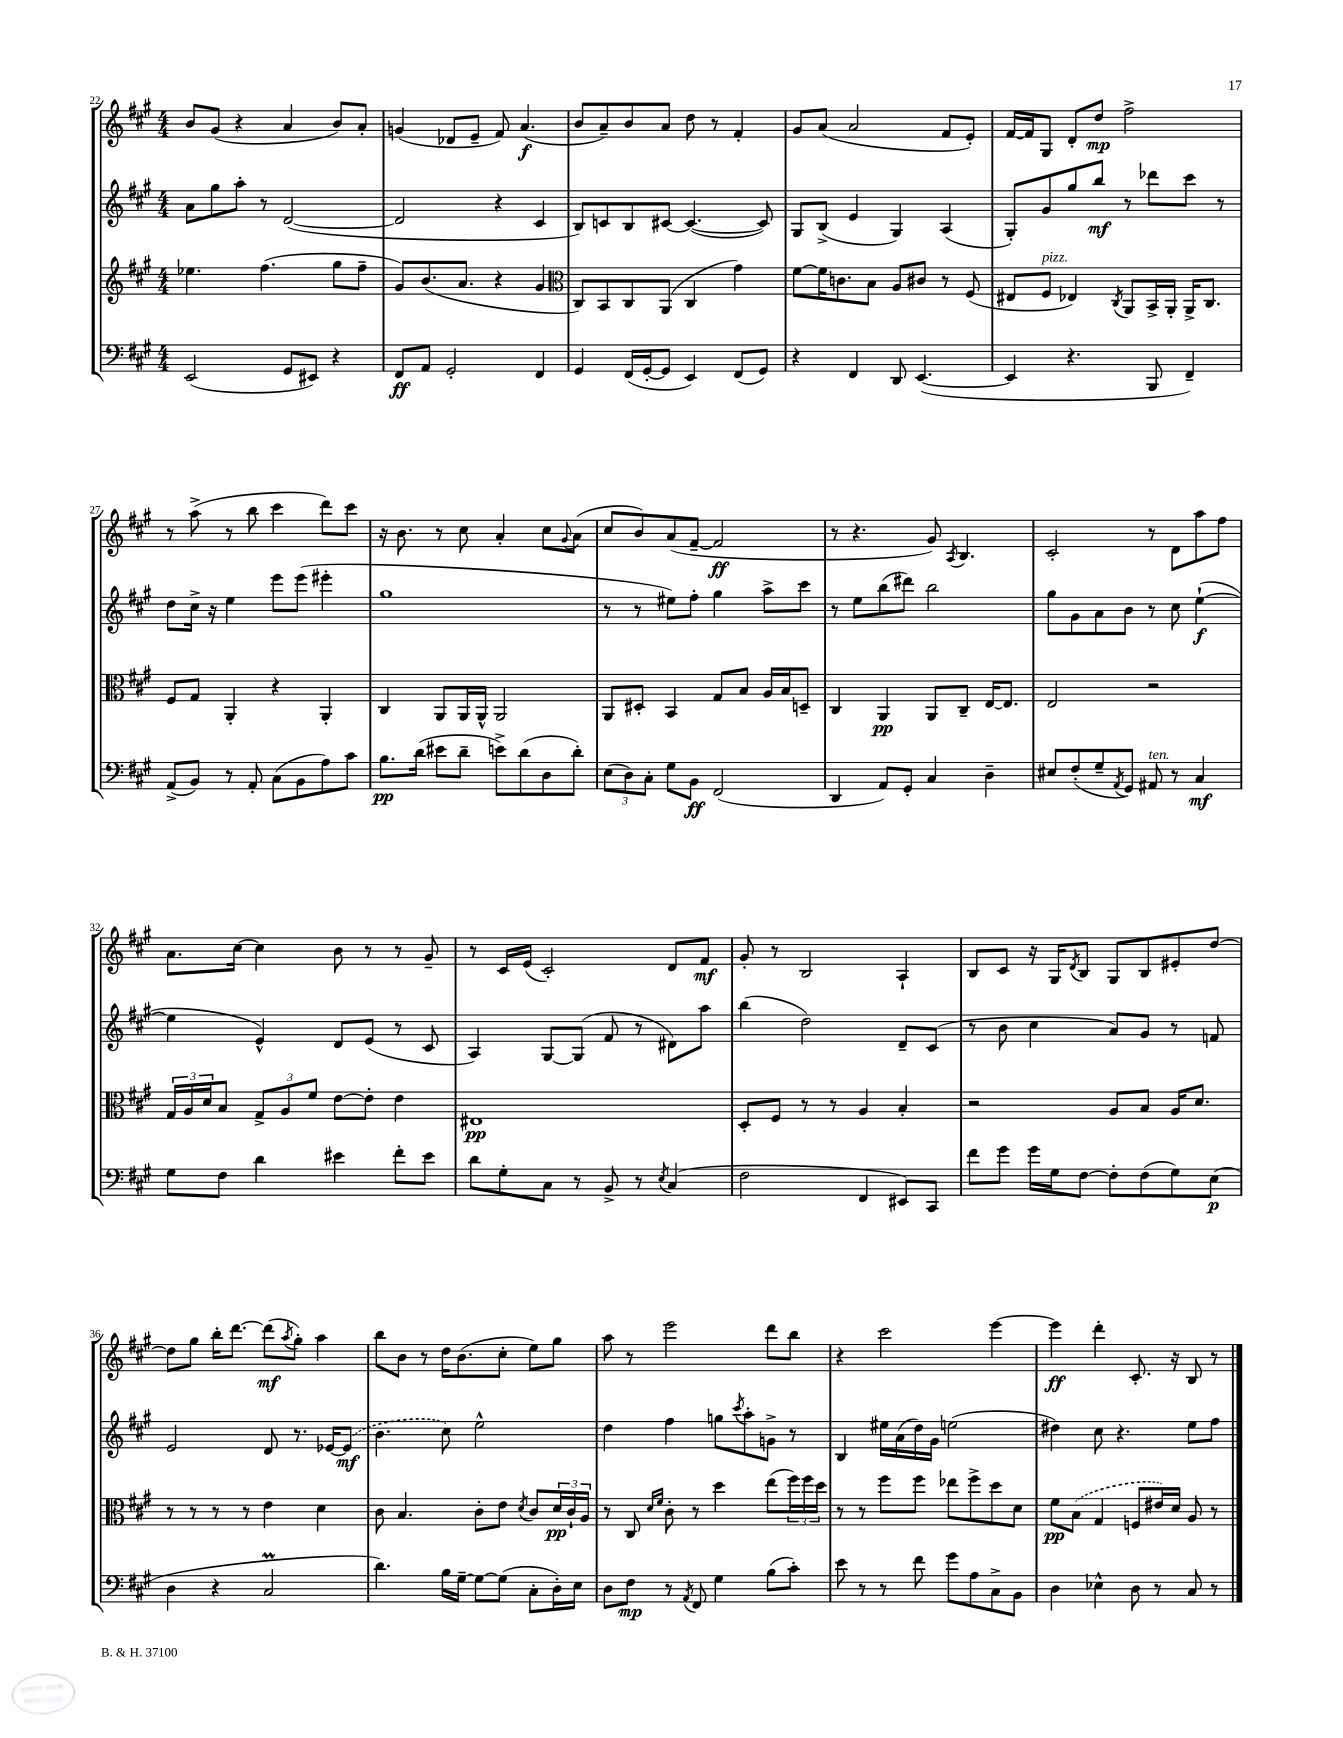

**kern	**kern	**kern	**kern
*staff4	*staff3	*staff2	*staff1
*clefF4	*clefG2	*clefG2	*clefG2
*k[f#c#g#]	*k[f#c#g#]	*k[f#c#g#]	*k[f#c#g#]
*M4/4	*M4/4	*M4/4	*M4/4
(2EE/	4.ee-\	8a\L	8b/L
.	.	8gg#\	(8g#/J
.	.	8aa'\J	4r
.	(4.ff#\	8r	.
8GG#/L	.	([2d/	4a/
8EE#/J)	.	.	.
4r	8gg#\L	.	8b/L)
.	8ff#~\J	.	8a'/J
=	=	=	=
8FF#/L	8g#/L)	2d/]	(4g/
8AA/J	(8.b/	.	.
2GG#'/	.	.	8d-/L
.	8.a/J	.	.
.	.	.	8e~/J
.	4r	4r	8f#/)
.	.	.	(4.a/
4FF#/	4g#/	4c#/	.
=	=	=	=
*	*clefC3	*	*
4GG#/	8C#/L)	8B/L)	8b/L
.	8BB/	8c/	8a~/)
(16FF#/LL	8C#/	8B/	8b/
[16GG#'/J	.	.	.
8GG#/]J	(8AA/J	[8c#/J	8a/J
4EE/)	4C#/	(4.c#/_	8dd\
.	.	.	8r
(8FF#/L	4g#\)	.	4f#'/
8GG#/J)	.	8c#/])	.
=	=	=	=
4r	[8f#\L	8G#/L	8g#/L
.	16f#\]K	(8B^/J	(8a/J
.	8.c\	.	.
4FF#/	.	4e/	2a/
.	8B\J	.	.
8DD/	8A/L	4G#/)	.
([4.EE/	8c#/J	.	.
.	8r	(4A/	8f#/L
.	(8F#/	.	8e'/J)
=	=	=	=
4EE/]	8E#/L	8G#'/L)	[16f#/LL
.	.	.	16f#/]J
.	8F#/J	8g#/	8G#/J
4.r	4E-/)	8gg#/	8d'/L
.	.	8bb/J	8dd/J
.	8qC#/	.	.
.	8AA/L	8r	2ff#^\
8BBB/	16BB^/L	8ddd-\L	.
.	16AA'/JJ	.	.
4FF#~/)	16AA^/LK	8ccc#\J	.
.	8.C#/J	.	.
.	.	8r	.
=	=	=	=
(8AA^/L	8F#/L	8dd\L	8r
8BB/J)	8G#/J	16cc#^\Jk	(8aa^\
.	.	16r	.
8r	4AA'/	4ee\	8r
8AA'/	.	.	8bb\
(8C#\L	4r	8eee\L	4ccc#\
8BB\	.	(8eee\J	.
8A\)	4AA'/	4eee#'\	8ddd\L)
8c#\J	.	.	8ccc#\J
=	=	=	=
8.B\L	4C#/	1gg#	16r
.	.	.	8.b\
(16d\Jk	.	.	.
8e#\L	8AA/L	.	8r
8d~\J	16AA/L	.	8cc#\
.	16AA^^/JJ	.	.
8e^\L)	2AA/	.	4a'/
(8d\	.	.	.
8D\	.	.	8cc#\L
.	.	.	8qqg#/
8d'\J)	.	.	(8a\J
=	=	=	=
(12E\L	8AA/L	8r	8cc#/L
12D\)	.	.	.
.	8D#'/J	8r	8b/)
12C#'\J	.	.	.
8G#\L	4BB/	8ee#\L)	(8a/
8BB\J	.	8ff#'\J	[8f#~/J
(2FF#/	8G#/L	4gg#\	2f#/]
.	8B/J	.	.
.	16A/LL	8aa^\L	.
.	16B/J	.	.
.	8D~/J	8ccc#\J	.
=	=	=	=
4DD/	4C#/	8r	8r
.	.	8ee\L	4.r
8AA/L)	4AA/	(8bb\	.
8GG#'/J	.	8ddd#\J)	.
4C#/	8AA/L	2bb\	8g#/)
.	.	.	8qA/
.	8C#~/J	.	4.B/
4D~\	[16E/LK	.	.
.	8.E/]J	.	.
=	=	=	=
8E#/L	2E/	8gg#\L	2c#'/
(8F#'/	.	8g#\	.
8G#~/	.	8a\	.
8qAA/	.	.	.
8GG#/J)	.	8b\J	.
8AA#/	2r	8r	8r
8r	.	8cc#\	8d\L
4C#/	.	([4ee`\	8aa\
.	.	.	8ff#\J
=	=	=	=
8G#\L	24G#/LL	4ee\]	8.a\L
.	24A/	.	.
.	24d/J	.	.
8F#\J	8B/J	.	.
.	.	.	[16cc#\Jk
4d\	12G#^/L	4e^^/)	4cc#\]
.	12A/	.	.
.	12f#/J	.	.
4e#\	[8e\L	8d/L	8b\
.	8e'\]J	(8e/J	8r
8f#'\L	4e\	8r	8r
8e#\J	.	8c#/	8g#~/
=	=	=	=
8d\L	1E#	4A/)	8r
8G#'\	.	.	16c#/LL
.	.	.	(16e/JJ
8C#\J	.	[8G#/L	2c#'/)
8r	.	(8G#/]J	.
8BB^/	.	8f#/	.
8r	.	8r	.
8qE/	.	.	.
(4C#/	.	8d#\L)	8d/L
.	.	8aa\J	8f#/J
=	=	=	=
2F#\	8D'/L	(4bb\	8g#'/
.	8F#/J	.	8r
.	8r	2dd\)	2B/
.	8r	.	.
4FF#/	4A/	.	.
8EE#/L)	4B'/	8d~/L	4A`/
8CC#/J	.	(8c#/J	.
=	=	=	=
8f#\L	2r	8r	8B/L
8g#\J	.	8b\	8c#/J
16g#\LL	.	4cc#\	16r
16G#\J	.	.	16G#/LK
.	.	.	8qd/
[8F#\J	.	.	8B/J
8F#'\]L	8A/L	8a/L)	8G#/L
(8F#\	8B/J	8g#/J	8B/
8G#\)	16A/LK	8r	8e#'/
.	8.d/J	.	.
(8E\J	.	8f/	[8dd/J
=	=	=	=
4D\	8r	2e/	8dd\]L
.	8r	.	8gg#\J
4r	8r	.	16bb'\LK
.	.	.	[8.ddd\J
.	8r	.	.
2C#/	4e\	8d/	(8ddd\]L
.	.	.	8qaa/
.	.	8.r	8gg#'\J)
.	4d\	.	4aa\
.	.	[16e-/LK	.
.	.	(8e-/]J	.
=	=	=	=
4.d\)	8c#\	4.b\	8bb\L
.	4.B/	.	8b\J
.	.	.	8r
16B\LL	.	8cc#\)	16dd\LK
[16G#~\JJ	.	.	(8.b\
8G#\_L	8c#'\L	2ee^^\	.
(8G#\]J	8e\J	.	8cc#'\J
.	8qd/	.	.
8C#'\L	8c#/L	.	8ee\L)
16D'\L)	24d/L	.	8gg#\J
.	24c#`/	.	.
16E\JJ	.	.	.
.	24A/JJ	.	.
=	=	=	=
8D\L	8r	4dd\	8aa\
8F#\J	8C#/	.	8r
.	16qqd/LL	.	.
.	16qqf#/JJ	.	.
8r	8c#'\	4ff#\	2eee\
8qAA/	.	.	.
8FF#/	8r	.	.
4G#\	4dd\	8gg\L	.
.	.	8qccc#/	.
.	.	8aa'\	.
(8B\L	(8ee\L	8g^\J	8ddd\L
8c#'\J)	24ff#\L)	8r	8bb\J
.	24ff#\	.	.
.	24dd\JJ	.	.
=	=	=	=
8e\	8r	4B/	4r
8r	8r	.	.
8r	8ff#\L	16ee#\LL	2ccc#\
.	.	(16a\	.
8f#\	8ff#\J	16dd\)	.
.	.	16g#\JJ	.
8g#\L	8ee-\L	(2ee\	.
8A\	8ff#^\	.	.
8C#^\	8dd\	.	[4eee\
8BB\J	8d\J	.	.
=	=	=	=
4D\	8f#\L	4dd#\)	4eee\]
.	(8B\J	.	.
4E-^^\	4G#/	8cc#\	4ddd'\
.	.	4.r	.
8D\	8F/L	.	8.c#'/
8r	16e#/L)	.	.
.	16d/JJ	.	16r
8C#/	8A/	8ee\L	8B/
8r	8r	8ff#\J	8r
==	==	==	==
*-	*-	*-	*-
